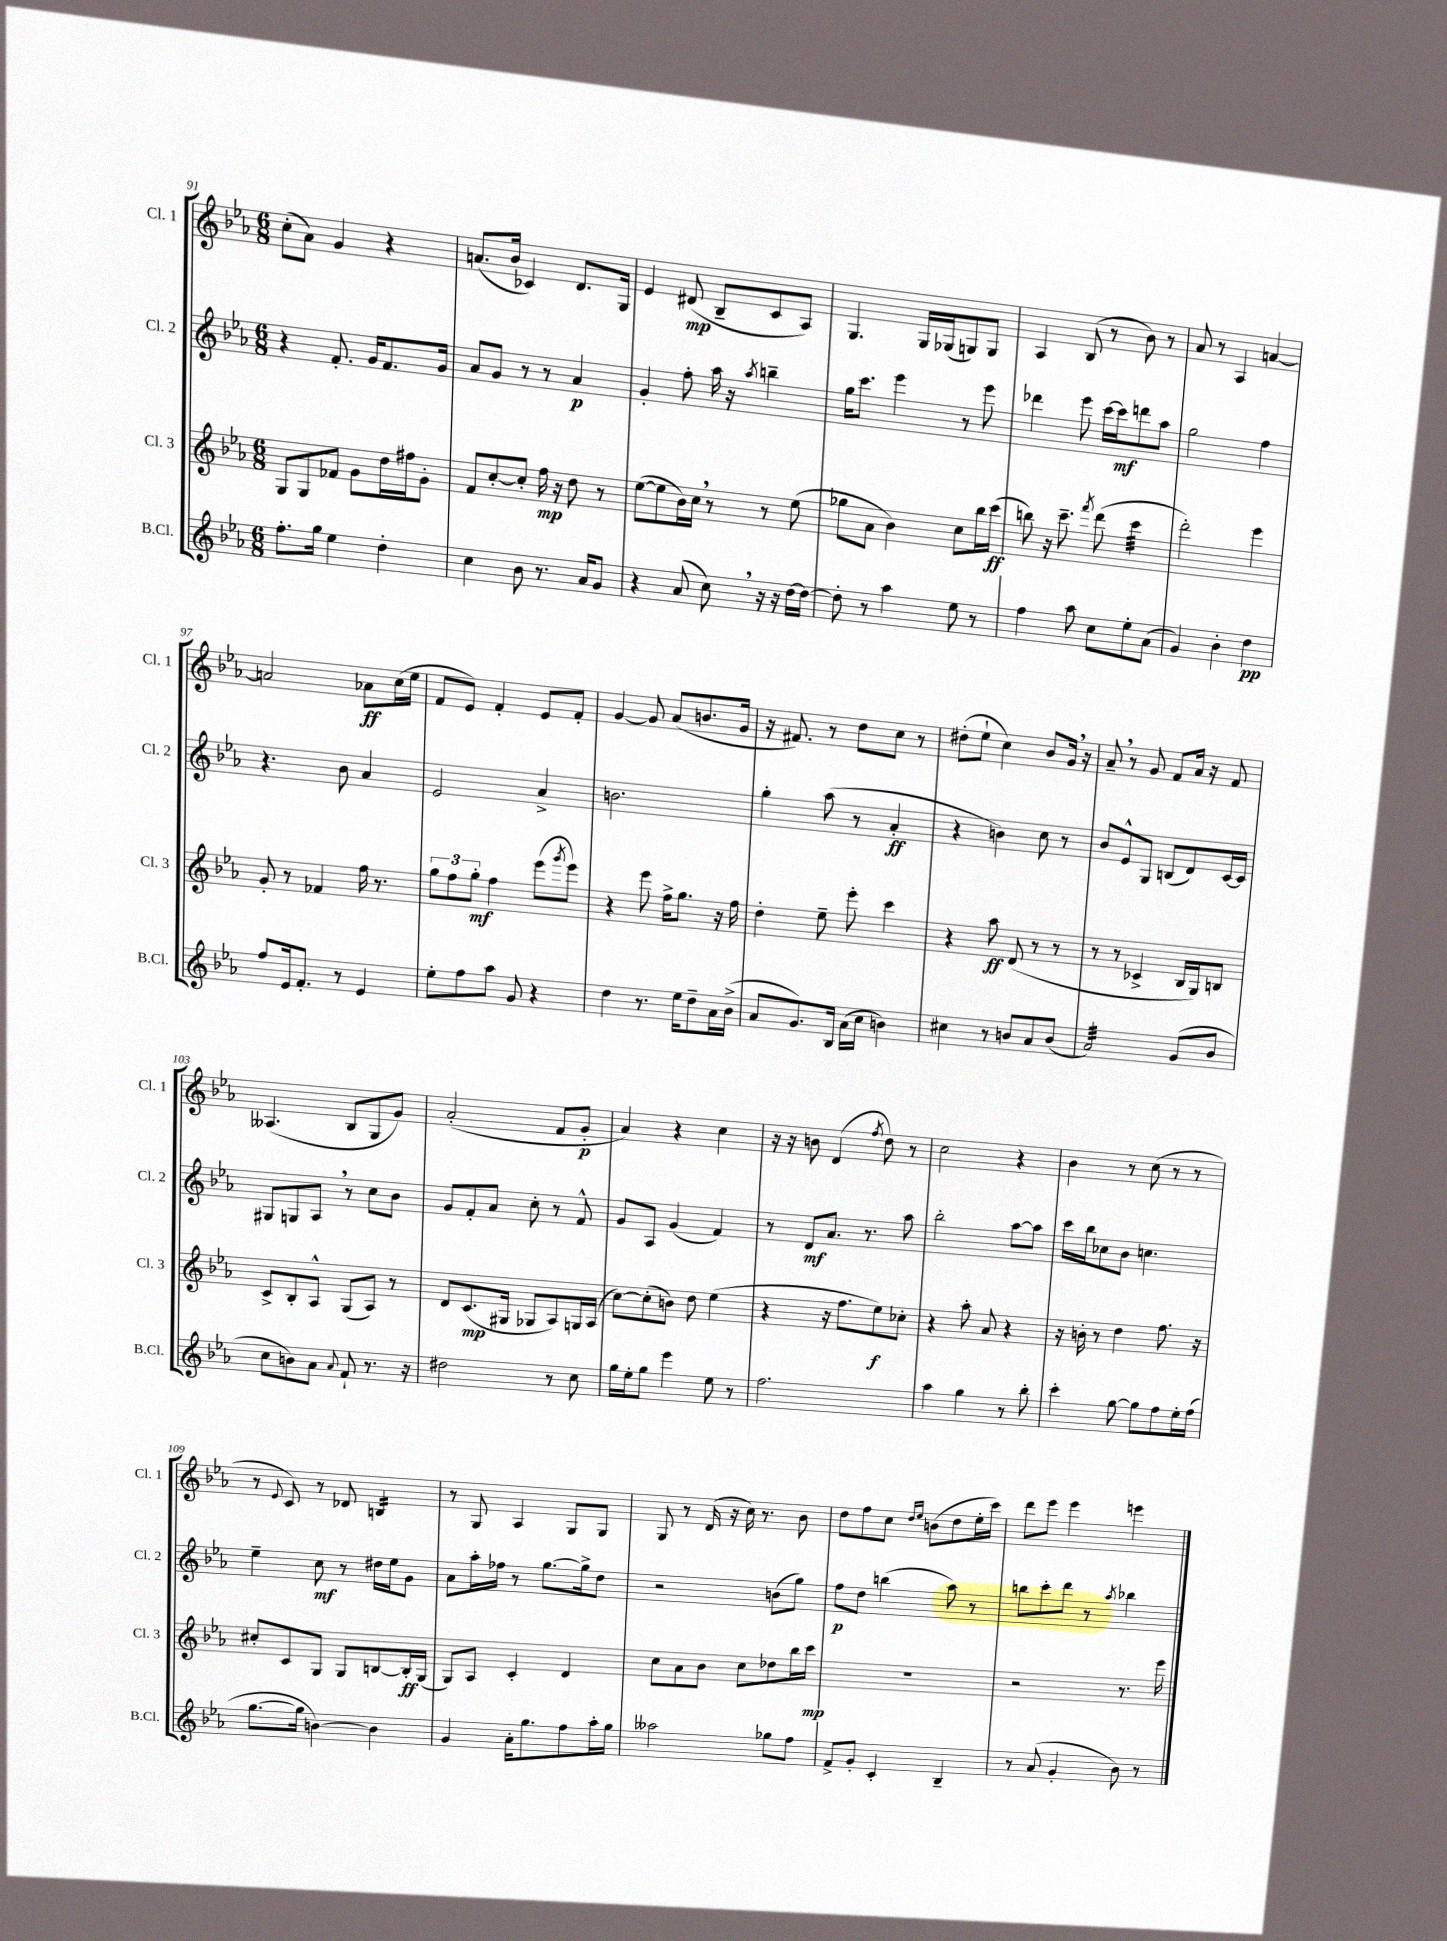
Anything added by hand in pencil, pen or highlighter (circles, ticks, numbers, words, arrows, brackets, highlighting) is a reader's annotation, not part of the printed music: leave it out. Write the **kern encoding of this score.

**kern	**kern	**kern	**kern
*staff4	*staff3	*staff2	*staff1
*clefG2	*clefG2	*clefG2	*clefG2
*k[b-e-a-]	*k[b-e-a-]	*k[b-e-a-]	*k[b-e-a-]
*M6/8	*M6/8	*M6/8	*M6/8
8.ff'\L	8G/L	4r	(8cc'\L
.	8G/	.	8a-\J)
16gg\Jk	.	.	.
4ee-\	8f-/J	8.f'/	4g/
.	8g\L	.	.
.	.	16g/LK	.
4dd'\	16dd\L	8.f/	4r
.	16ff#\J	.	.
.	8g'\J	.	.
.	.	16g/Jk	.
=	=	=	=
4cc\	8f/L	8a-/L	(8.a/L
.	[8cc'/	8g/J	.
.	.	.	16b-/Jk
8b-\	8cc'/]J	8r	4c-/)
8.r	16ff\	8r	.
.	16r	.	.
.	8dd\	4a-/	8.d/L
16a-/LK	.	.	.
8g/J	8r	.	.
.	.	.	16G/Jk
=	=	=	=
4r	([8ee-\L	4g'/	4e-/
.	8ee-\]	.	.
(8a-/	16b-\L)	8ff'\	(8d#/
.	16cc\JJ	.	.
8cc\)	8r	16aa-\	8B-~/L
.	.	16r	.
.	.	8qaa-/	.
16r	8r	4bb~\	8c/
16r	.	.	.
[16dd\LL	(8ee-\	.	8A-/J)
16dd\_JJ	.	.	.
=	=	=	=
8dd'\]	8gg-\L	16gg\LK	4.G/
.	.	8.ccc\J	.
8r	8a-\J	.	.
4aa-\	4b-\)	4eee-\	.
.	.	.	16G/LL
.	.	.	(16G-/J
8ee-\	8cc\L	8r	8G/)
8r	16bb-\L	8eee-\	8G/J
.	(16ccc\JJ	.	.
=	=	=	=
4ff\	8bb\)	4ddd-\	4A-/
.	16r	.	.
.	8.ccc~\	.	.
8aa-\	.	8eee-\	(8B-/
.	8qfff/	.	.
8cc\L	(8ddd\	[16ccc\LL	8r
.	.	16ccc\]J	.
8ee-'\	4ccc\	8ddd\	8b-\)
(8a-\J	.	8aa-\J	8r
=	=	=	=
4g/)	2ddd'\)	2gg\	8a-/
.	.	.	8r
4b-'\	.	.	4A-/
4dd\	4eee-\	4ff\	[4a/
=	=	=	=
8ff/L	8g'/	4.r	2a/]
16e-/k	8r	.	.
8.f'/J	.	.	.
.	4f-/	.	.
8r	.	8b-\	.
4e-/	16ff\	4a-/	8a-\L
.	8.r	.	.
.	.	.	(16cc\L
.	.	.	16ee-\JJ
=	=	=	=
8ee-'\L	12gg\L	2e-/	8f/L
.	12ff\	.	.
8ff\	.	.	8e-/J)
.	12gg'\J	.	.
8aa-\J	4ff\	.	4f'/
8g/	.	.	.
4r	(8eee-\L	4a-^/	8e-/L
.	8qggg/	.	.
.	8eee-\J)	.	8f'/J
=	=	=	=
4dd\	4r	2.b\	[4g/
8.r	8eee-\	.	8g/]
.	16ff^\LK	.	(8a-/L
16ee-\LK	8.gg\J	.	.
8dd~\	.	.	8.b/
16a-\L	16r	.	.
(16b-^\JJ	16ff\	.	16g/Jk
=	=	=	=
8a-/L	4dd'\	4gg'\	16r
.	.	.	8.f#/)
8.g/)	.	.	.
.	8ee-~\	(8aa-\	8r
16B-/Jk	.	.	.
(16a-\LL	8eee-'\	8r	8dd\L
16cc\JJ	.	.	.
4b\)	4ccc\	4a-'/	8cc\J
.	.	.	8r
=	=	=	=
4cc#\	4r	4r	(8dd#'\L
.	.	.	8ee-`\J
8r	8aa-\	4b\)	4cc\)
8b/L	(8d/	.	.
8a-/	8r	8cc\	8b-/L
(8b/J	8r	8r	16g/Jk
.	.	.	16r
=	=	=	=
2a-/)	8r	8b-/L	8a-~/
.	8r	8e-^^/	8r
.	4c-^/	8G/J	8g/
.	.	(8B/L	8f/L
(8g/L	16B-/LL	8d/)	16a-/Jk
.	16G/J)	.	16r
8b-/J	8B/J	[16c/L	8f/
.	.	16c/]JJ	.
=	=	=	=
8cc\L	8c^/L	8G#/L	(4.A--/
8b\)	8B-'/	8G/	.
8a-\J	8A-^^/J	8A-/J	.
8qqa-/	.	.	.
8f`/	(8G/L	8r	8B-/L
8.r	8A-/J)	8cc\L	8G/
.	8r	8b-\J	8g/J)
16r	.	.	.
=	=	=	=
2dd#\	8d/L	8g/L	(2a-'/
.	(8.c/	8f'/	.
.	.	8a-/J	.
.	16G#/Jk	.	.
.	8G-/L	8cc'\	.
8r	8A-/)	8r	8f/L
8cc\	16G/L	8f^^/	8g'/J
.	(16A-/JJ	.	.
=	=	=	=
16gg\LL	[8cc\L)	8g/L	4a-/)
16ee-'\J	.	.	.
8gg\J	(8cc'\]	8A-/J	.
4eee-\	8b\J)	(4g/	4r
.	8dd\	.	.
8ee-\	(4ee-\	4f/)	4cc\
8r	.	.	.
=	=	=	=
2.ff\	4r	8r	16r
.	.	.	16r
.	.	8d/L	8b\
.	16r	8.a-/J	(4d/
.	8.ff\L	.	.
.	.	8.r	.
.	.	.	8qff/
.	8ee-\)	.	8dd\)
.	8cc-'\J	8aa-\	8r
=	=	=	=
4aa-\	4r	2bb-'\	2cc\
4gg\	8aa-'\	.	.
.	8a-/	.	.
8r	4r	[8aa-\L	4r
8bb-'\	.	8aa-\]J	.
=	=	=	=
4ccc'\	16r	16ccc\LL	4b-\
.	16b'\	16bb-\J	.
.	8r	8cc-\	.
[8gg\	4dd\	8b-\J	8r
8gg\]L	.	4.cc\	(8cc\
8ff\	8.ff\	.	8r
16ee-'\L	.	.	8r
(16ff\JJ	16r	.	.
=	=	=	=
[8.gg\L	8cc#'/L	4ee-~\	8r
.	.	.	8qqe-/
.	8c/	.	8c/)
16gg\]Jk	.	.	.
[4b\)	8G/J	8cc\	8r
.	8G/L	8r	8d-/
4b\]	[8B/	16dd#\LL	4B/
.	.	16ee-\J	.
.	16B'/]L	8g\J	.
.	(16G/JJ	.	.
=	=	=	=
4g/	8G/L)	8a-\L	8r
.	8A-/J	16aa-'\L	8G/
.	.	16ff-\JJ	.
16a-'\LK	4c'/	8r	4A-/
8.gg\	.	.	.
.	.	[8.gg\L	.
8ff\	4d/	.	8G/L
.	.	16gg^\]k	.
16aa-'\L	.	8dd\J	8G/J
16gg\JJ	.	.	.
=	=	=	=
2aa--\	8cc\L	2r	8G/
.	8a-\	.	8r
.	8b-\J	.	(16d/
.	.	.	16r
.	8cc\L	.	16cc\)
.	.	.	8.r
8gg-\L	8dd-\	(8b\L	.
8ff\J	16bb-\L	8gg\J)	8b-\
.	16ccc\JJ	.	.
=	=	=	=
8f^/L	2.r	8ff\L	8dd\L
8g'/J	.	8dd\J	8ff\
4c'/	.	(4bb\	8cc\J
.	.	.	16qqdd/LL
.	.	.	16qqee-/JJ
.	.	.	(8b\L
4B-~/	.	8aa-\)	8dd\
.	.	8r	16ee-'\L
.	.	.	16ccc\JJ)
=	=	=	=
8r	2r	8bb\L	8ddd\L
(8a-/	.	8ccc'\	8eee-\J
4g'/	.	8ddd\J	4eee-\
.	.	8r	.
.	.	8qaa-/	.
8b-\)	8.r	4bb-\	4eee\
8r	.	.	.
.	16eee-\	.	.
==	==	==	==
*-	*-	*-	*-
